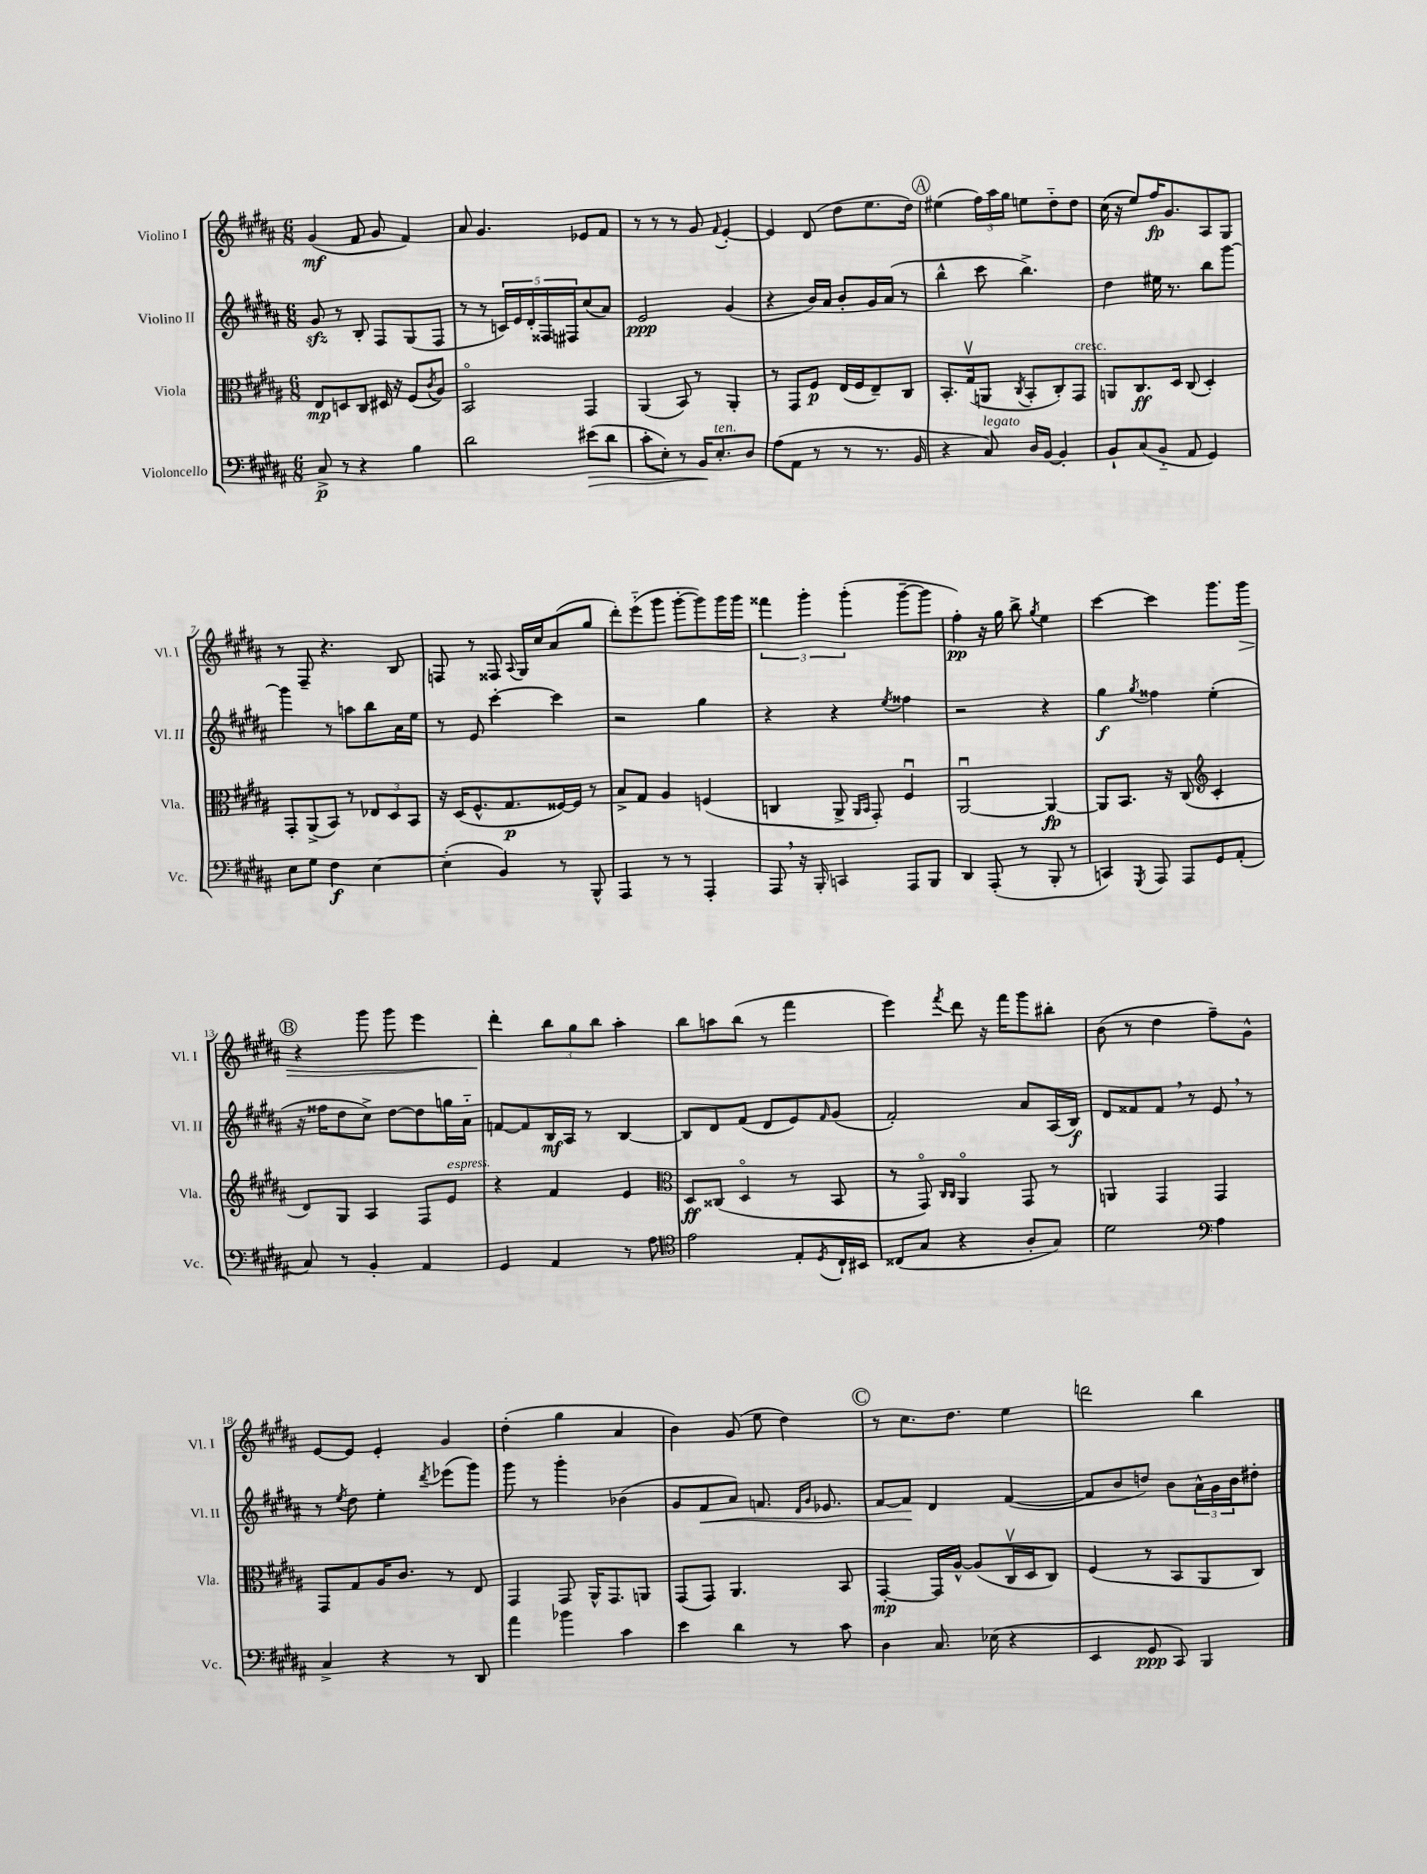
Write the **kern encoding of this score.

**kern	**dynam	**kern	**dynam	**kern	**dynam	**kern	**dynam
*part4	*part4	*part3	*part3	*part2	*part2	*part1	*part1
*staff4	*staff4	*staff3	*staff3	*staff2	*staff2	*staff1	*staff1
*I"Violoncello	*	*I"Viola	*	*I"Violino II	*	*I"Violino I	*
*I'Vc.	*	*I'Vla.	*	*I'Vl. II	*	*I'Vl. I	*
*clefF4	*	*clefC3	*	*clefG2	*	*clefG2	*
*k[f#c#g#d#a#]	*	*k[f#c#g#d#a#]	*	*k[f#c#g#d#a#]	*	*k[f#c#g#d#a#]	*
*M6/8	*	*M6/8	*	*M6/8	*	*M6/8	*
=1	=1	=1	=1	=1	=1	=1	=1
8C#^/	p	8E/L	mp	8g#zz/	.	(4g#/	mf
8r	.	8Dn/	.	8r	.	.	.
4r	.	8C#/J	.	8B'/	.	8f#/	.
.	.	16D#X/	.	8F#/L	.	8g#/	.
.	.	16r	.	.	.	.	.
4B\	.	(8F#/L	.	(8G#/	.	4f#/)	.
.	.	8qc#/	.	.	.	.	.
.	.	8A#/J)	.	8F#/J	.	.	.
=2	=2	=2	=2	=2	=2	=2	=2
2d#\	.	2BB/	.	8r	.	8a#/	.
.	.	.	.	8r	.	4.g#/	.
.	.	.	.	20cn/LL)	.	.	.
.	.	.	.	20e/	.	.	.
.	.	.	.	20d#'/	.	.	.
.	.	.	.	20F##X/	.	.	.
.	.	.	.	20F#X/J	.	.	.
!	!LO:HP:b	!	!	!	!	!	!
(8e#X\L	>	4GG#/	.	(8cc#/	.	8e-X/L	.
8d#\J	.	.	.	8a#/J)	.	8f#/J	.
=3	=3	=3	=3	=3	=3	=3	=3
8c#'\L	.	(4AA#/	.	2e/	ppp	8r	.
8E'\J)	.	.	.	.	.	8r	.
8r	.	8BB/)	.	.	.	8r	.
16BB/KL	.	8r	.	.	.	8g#/	.
!LO:TX:a:i:t=ten.	!	!	!	!	!	!	!
8.E'/	]	.	.	.	.	.	.
.	.	.	.	.	.	8qqf#/	.
.	.	4AA#'/	.	(4g#/	.	[4e'/	.
8D#/J	.	.	.	.	.	.	.
=4	=4	=4	=4	=4	=4	=4	=4
(8A#\L	.	8r	.	4r	.	4e/]	.
8AA#\J	.	8GG#/L	.	.	.	.	.
8r	.	8F#/J	p	16b/LL)	.	(8d#/	.
.	.	.	.	16a#/JJ	.	.	.
8r	.	(16E/LL	.	8b'/L	.	8dd#\L	.
.	.	16F#/J	.	.	.	.	.
8.r	.	8E~/)	.	16g#/L	.	8.ee\	.
.	.	.	.	(16a#/JJ	.	.	.
.	.	8C#/J	.	8r	.	.	.
16BB/	.	.	.	.	.	16dd#\Jk)	.
!!LO:REH:place=s1:t=A
=5	=5	=5	=5	=5	=5	=5	=5
4r	.	8.BB'/L	.	4bb^^\	.	(4ee#X\	.
.	.	(16G#v/k	.	.	.	.	.
!LO:TX:a:i:t=legato	!	!	!	!	!	!	!
8C#/)	.	8AAn/J	.	8ccc#\	.	24ff#\LL)	.
.	.	.	.	.	.	24aa#\	.
.	.	.	.	.	.	24gg#\JJ	.
.	.	8qC#/	.	.	.	.	.
16D#/LL	.	8BB'/L	.	4.bb^\)	.	8een\L	.
[16BB/JJ	.	.	.	.	.	.	.
4BB'/]	.	8C#'/)	.	.	.	8dd#\	.
!	!	!LO:TX:a:i:t=cresc.	!	!	!	!	!
.	.	8GG#/J	.	.	.	8dd#\J	.
=6	=6	=6	=6	=6	=6	=6	=6
8BB`/L	.	8AAn/L	.	4dd#\	.	(16cc#\	.
.	.	.	.	.	.	16r	.
(8C#/	.	8.C#/	ff	.	.	8ee/L)	.
8BB/J	.	.	.	16ee#X\	.	16ff#/K	fp
.	.	16D#/Jk	.	8.r	.	8.g#/	.
8AA#/	.	(8C#/	.	.	.	.	.
4GG#/)	.	4D#'/)	.	8bb\L	.	8A#/	.
.	.	.	.	[8ggg#\J	.	8G#/J	.
!!LO:LB:g=z
=7	=7	=7	=7	=7	=7	=7	=7
8E\L	.	8GG#'/L	.	4ggg#\]	.	8r	.
8G#\J	.	(8AA#^/	.	.	.	8F#~/	.
4F#\	f	8BB/J)	.	8r	.	4.r	.
.	.	8r	.	8aan\L	.	.	.
[4E\	.	12E-X/L	.	8bb\	.	.	.
.	.	12D#/	.	.	.	.	.
.	.	.	.	16a#\L	.	8B/	.
.	.	12BB/J	.	.	.	.	.
.	.	.	.	16ee\JJ	.	.	.
=8	=8	=8	=8	=8	=8	=8	=8
(4E'\]	.	16r	.	8r	.	8Fn/	.
.	.	(16D#/KL	.	.	.	.	.
.	.	8.F#^^/	.	8e/	.	8r	.
4BB/)	.	.	.	[4ccc#'\	.	8F##X/	.
.	.	8.G#/	p	.	.	.	.
.	.	.	.	.	.	8qqA#/	.
.	.	.	.	.	.	16G#/LL	.
.	.	.	.	.	.	16cc#/J	.
8r	.	[16F##X/L)	.	4ccc#\]	.	(8a#/	.
.	.	16F##/JJ]	.	.	.	.	.
8BBB^^/	.	8r	.	.	.	8gg#/J	.
=9	=9	=9	=9	=9	=9	=9	=9
4AAA#/	.	8B^/L	.	2r	.	8ddd#'\L)	.
.	.	8G#/J	.	.	.	(8eee\	.
8r	.	4A#/	.	.	.	8ggg#\J	.
8r	.	.	.	.	.	[8ggg#'\L	.
4AAA#'/	.	(4Fn/	.	4gg#\	.	8ggg#\])	.
.	.	.	.	.	.	16ggg#\L	.
.	.	.	.	.	.	16ggg#\JJ	.
=10	=10	=10	=10	=10	=10	=10	=10
8AAA#,/	.	4Cn/	.	4r	.	6fff##X\	.
16r	.	.	.	.	.	.	.
.	.	.	.	.	.	6ggg#'\	.
16BBB'/	.	.	.	.	.	.	.
4CCn/	.	8AA#^/	.	4r	.	.	.
.	.	.	.	.	.	(6ggg#'\	.
.	.	16qqAA#/LL	.	.	.	.	.
.	.	16qqBB/JJ	.	.	.	.	.
.	.	8GG#'/)	.	.	.	.	.
.	.	.	.	8qee/	.	.	.
8AAA#/L	.	4F#u/	.	4ff##X\	.	[8ggg#~\L	.
8BBB/J	.	.	.	.	.	8ggg#\J]	.
=11	=11	=11	=11	=11	=11	=11	=11
4DD#/	.	[2AA#u/	.	2r	.	4ff#'\)	pp
(8AAA#'/	.	.	.	.	.	16r	.
.	.	.	.	.	.	16gg#\	.
8r	.	.	.	.	.	8bb^\	.
.	.	.	.	.	.	8qgg#/	.
8BBB'/	.	4AA#/_	fp	4r	.	4ee\	.
8r	.	.	.	.	.	.	.
=12	=12	=12	=12	=12	=12	=12	=12
4CCn/)	.	8AA#/L]	.	4gg#\	f	[4ccc#\	.
.	.	8.BB/J	.	.	.	.	.
8qGGG#/	.	.	.	8qgg#/	.	.	.
8AAA#/	.	.	.	4ff##X\	.	4ccc#\]	.
.	.	16r	.	.	.	.	.
8AAA#/L	.	(8C#/	.	.	.	.	.
*	*	*clefG2	*	*	*	*	*
8GG#/	.	4c#'/	.	(4ee'\	.	8.ggg#\L	.
(8AA#'/J	.	.	.	.	.	.	.
!	!	!	!	!	!	!	!LO:HP:b
.	.	.	.	.	.	16ggg#\Jk	>
!!LO:LB:g=z
!!LO:REH:place=s1:t=B
=13	=13	=13	=13	=13	=13	=13	=13
8C#/)	.	8d#/L)	.	16r	.	4r	.
.	.	.	.	16ff##X\KL	.	.	.
8r	.	8G#/J	.	8dd#\	.	.	.
4BB'/	.	4A#/	.	8cc#^\J)	.	8ggg#\	.
.	.	.	.	[8dd#\L	.	8ggg#\	.
4AA#/	.	8F#/L	.	8dd#\]	.	4eee\	.
!	!	!LO:TX:a:i:t=espress.	!	!	!	!	!
.	.	8e/J	.	16ggn\L	.	.	.
.	.	.	.	16a#\JJ	.	.	.
=14	=14	=14	=14	=14	=14	=14	=14
4GG#/	.	4r	.	[8fn/L	.	4ddd#'\	.
.	.	.	.	8f/]	.	.	.
4AA#/	.	4f#/	.	16B/L	mf	12bb\L	]
.	.	.	.	16A#/JJ	.	.	.
.	.	.	.	.	.	12gg#\	.
.	.	.	.	8r	.	.	.
.	.	.	.	.	.	12bb\J	.
8r	.	4e/	.	[4B/	.	4aa#'\	.
8A#\	.	.	.	.	.	.	.
=15	=15	=15	=15	=15	=15	=15	=15
*clefC4	*	*clefC3	*	*	*	*	*
2e\	.	8D#/L	ff	8B/L]	.	8bb\L	.
.	.	(8C##X/J	.	8d#/	.	8aan\	.
.	.	4D#/	.	(8f#/J	.	(8bb\J	.
.	.	.	.	8d#/L	.	8r	.
8E'/L	.	8r	.	8e/)	.	4fff#\	.
8qD#/	.	.	.	16qqf#/	.	.	.
16C#`/L	.	8BB/	.	(8g#/J	.	.	.
16BB#X/JJ	.	.	.	.	.	.	.
=16	=16	=16	=16	=16	=16	=16	=16
(8C##X/L	.	8r	.	2f#'/)	.	4eee\)	.
8G#/J	.	8GG#/)	.	.	.	.	.
.	.	16qqC#/LL	.	.	.	.	.
.	.	16qqC#/JJ	.	.	.	8qfff#/	.
4r	.	4AA#/	.	.	.	8ddd#\	.
.	.	.	.	.	.	16r	.
.	.	.	.	.	.	16fff#\KL	.
8A#'/L	.	8GG#/	.	8a#/L	.	8ggg#\	.
8G#/J)	.	8r	.	(16A#/L	.	8bb#X'\J	.
.	.	.	.	16B/JJ)	f	.	.
=17	=17	=17	=17	=17	=17	=17	=17
2d#\	.	4AAn/	.	8d#/L	.	(8b\	.
.	.	.	.	8f##X/	.	8r	.
.	.	4GG#/	.	8f##,/J	.	4dd#\	.
.	.	.	.	8r	.	.	.
*clefF4	*	*	*	*	*	*	*
4A#\	.	4GG#/	.	8e,/	.	8ff#~\L)	.
.	.	.	.	8r	.	8g#^^\J	.
!!LO:LB:g=z
=18	=18	=18	=18	=18	=18	=18	=18
4C#^/	.	8GG#/L	.	8r	.	[8e/L	.
.	.	.	.	8qee/	.	.	.
.	.	8G#/	.	8dd#\	.	8e/J]	.
4r	.	16A#/K	.	4ee'\	.	4e'/	.
.	.	8.c#/J	.	.	.	.	.
.	.	.	.	8qddd#/	.	.	.
8r	.	8r	.	(8eee-X\L	.	4g#/	.
8DD#/	.	8E/	.	8ggg#\J)	.	.	.
=19	=19	=19	=19	=19	=19	=19	=19
4a#\	.	4GG#/	.	8ggg#\	.	(4dd#'\	.
.	.	.	.	8r	.	.	.
4b-X\	.	8GG#/	.	4ggg#'\	.	4gg#\	.
.	.	16AA#^^/KL	.	.	.	.	.
.	.	8.GG#/	.	.	.	.	.
4c#\	.	.	.	(4b-X\	.	4a#/	.
.	.	8AAn/J	.	.	.	.	.
=20	=20	=20	=20	=20	=20	=20	=20
4e\	.	(8GG#/L	.	8g#/L	.	4b\)	.
!	!	!	!	!	!LO:HP:b	!	!
.	.	8GG#/J)	.	8f#/	<	.	.
4d#\	.	4.AA#/	.	8a#/J)	.	(8g#/	.
.	.	.	.	8.fn/	.	8ee\	.
8r	.	.	.	.	.	4dd#\)	.
.	.	.	.	16qqd#/LL	.	.	.
.	.	.	.	16qqg#/JJ	.	.	.
.	.	.	.	8.e-X/	.	.	.
8c#\	.	8BB/	.	.	.	.	.
!!LO:REH:place=s1:t=C
=21	=21	=21	=21	=21	=21	=21	=21
4D#\	.	[4GG#'/	mp	[8f#/L	.	8r	.
.	.	.	.	8f#/J]	.	8.cc#\L	.
8.C#/	.	16GG#/LL]	.	4d#/	[	.	.
.	.	[16A#^^/JJ	.	.	.	8.dd#\J	.
.	.	(8A#/L]	.	.	.	.	.
(16E-X\	.	.	.	.	.	.	.
4r	.	16C#v/L	.	([4f#/	.	4ee\	.
.	.	16D#/J	.	.	.	.	.
.	.	8C#/J)	.	.	.	.	.
=22	=22	=22	=22	=22	=22	=22	=22
4EE/	.	(4F#/	.	8f#/L]	.	2dddn\	.
.	.	.	.	8b/	.	.	.
8GG#/	ppp	8r	.	8ddn/J)	.	.	.
8CC#/)	.	8BB/L	.	8b\L	.	.	.
4BBB/	.	8AA#/	.	24a#^^\L	.	4bb\	.
.	.	.	.	24g#\	.	.	.
.	.	.	.	24b\J	.	.	.
.	.	8C#/J)	.	8dd#X'\J	.	.	.
==	==	==	==	==	==	==	==
*-	*-	*-	*-	*-	*-	*-	*-
